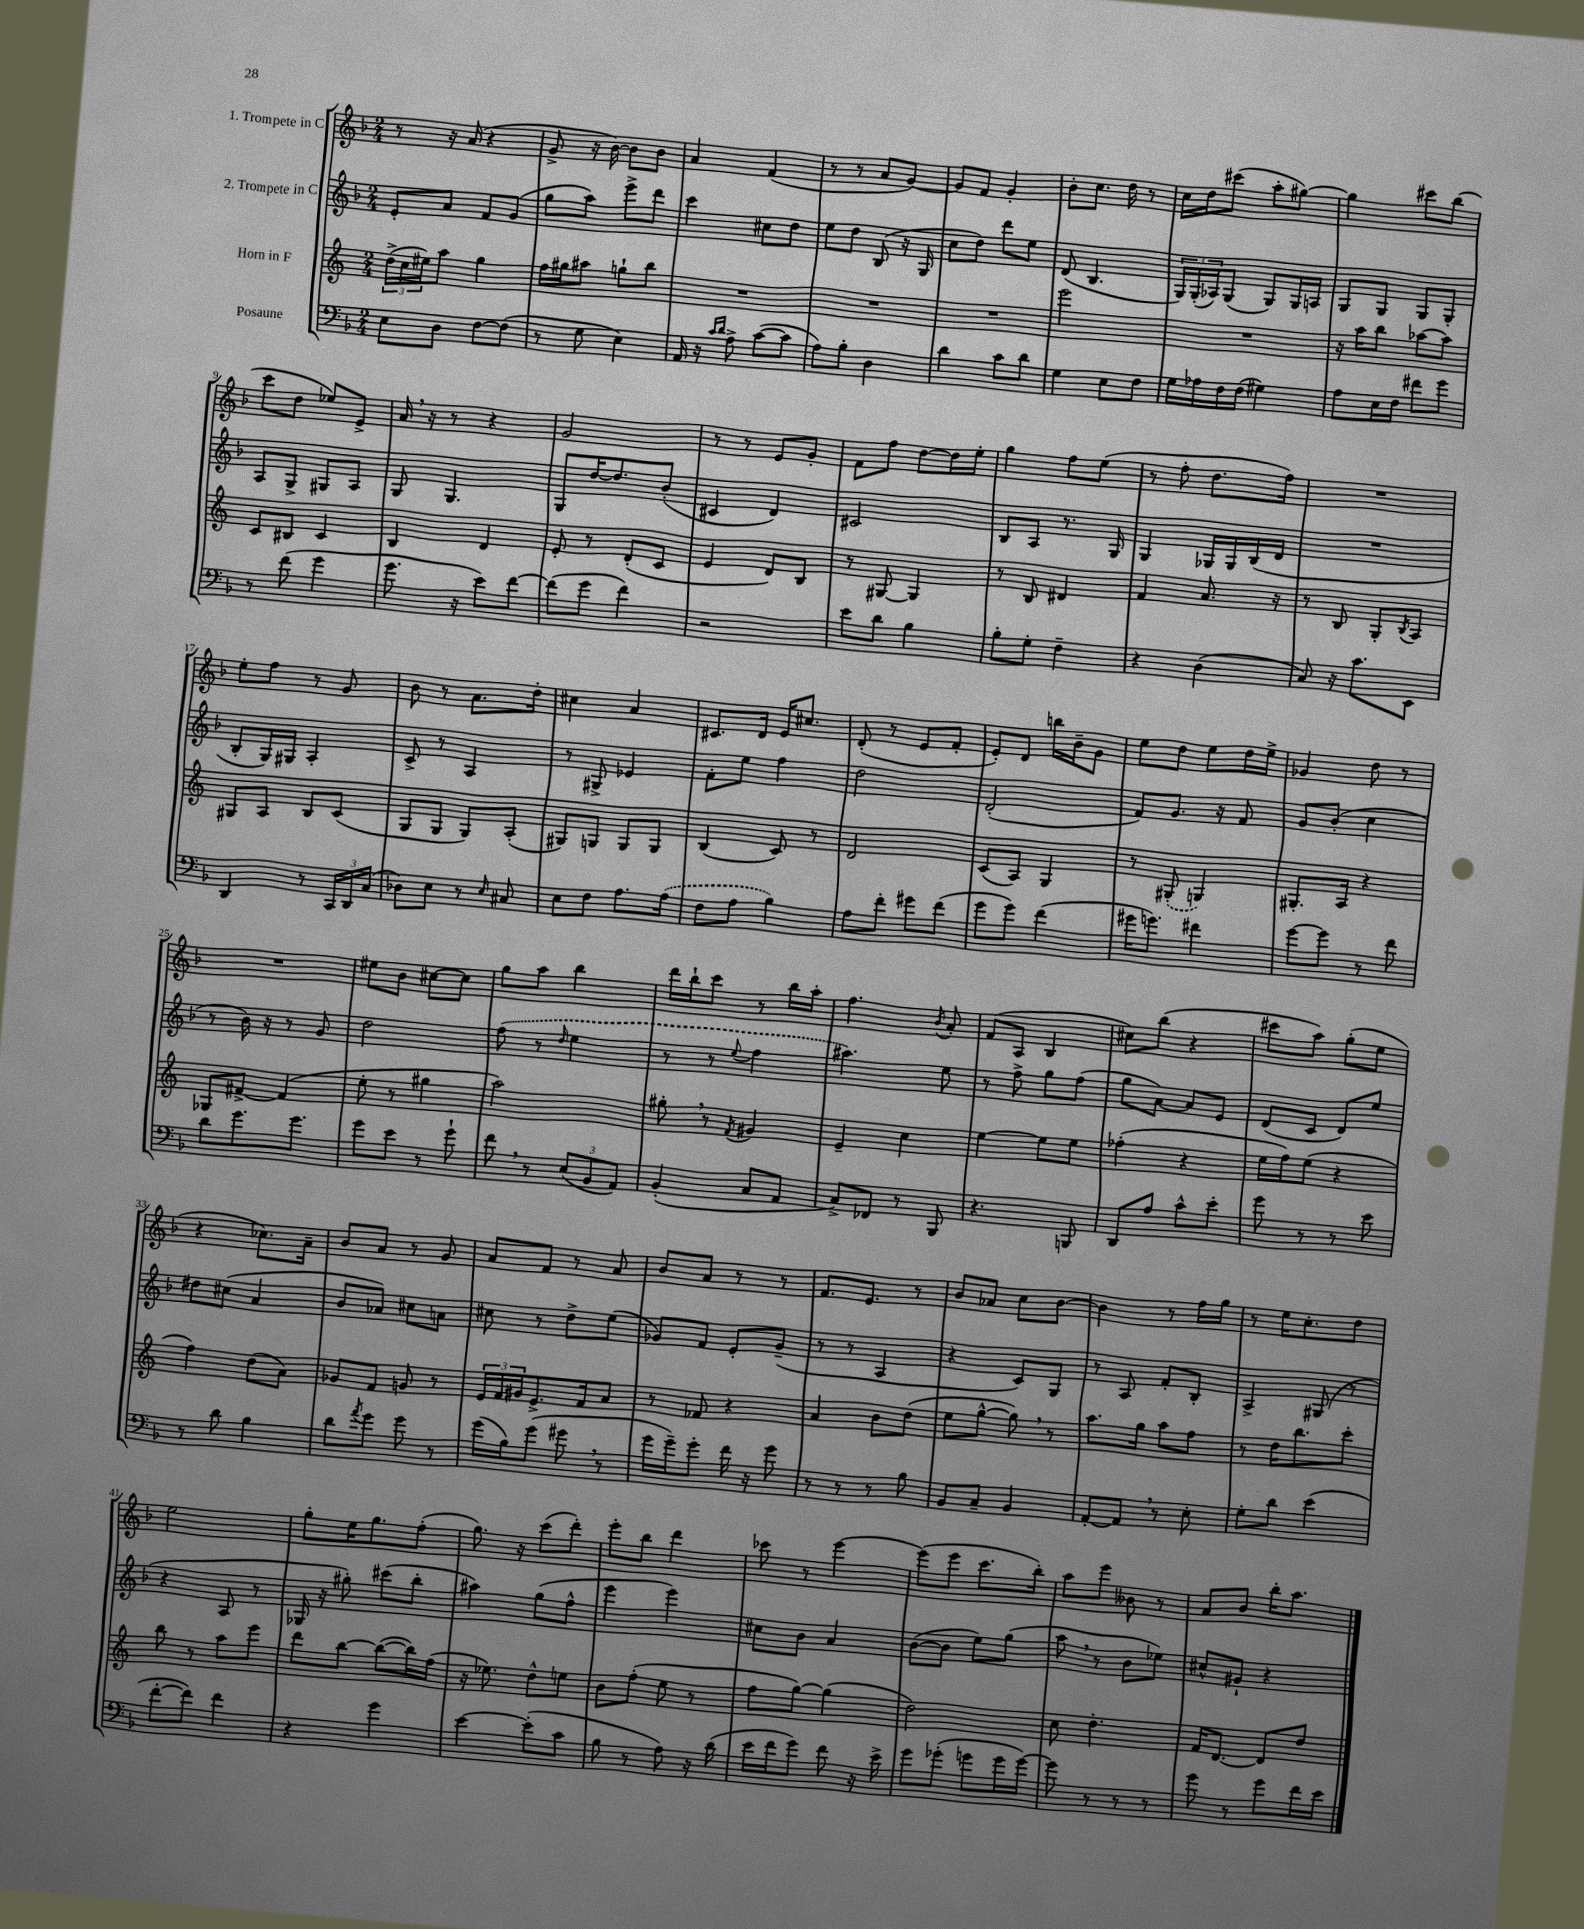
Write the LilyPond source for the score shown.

<<
\new StaffGroup <<
\new Staff = "s0" \with { instrumentName = "1. Trompete in C" } {
    \clef treble \key f \major \numericTimeSignature \time 2/4
    r8 r16 a'16( r4 |
    g'8-> r16 bes'16~) bes'8 bes'8 |
    a'4 f'4( |
    r8 r8 a'8 g'8~) |
    g'8 f'8 g'4-. |
    bes'8-. c''8. d''16 r8 |
    c''16 d''16 cis'''8( a''8-. gis''8~) |
    gis''4 cis'''8 bes''8( |
    c'''8 d''8 ees''8) e'8-> |
    a'16 \breathe r16 r8 r4 |
    g'2 |
    r8 r8 e'8 g'8-. |
    f'8 f''8 d''8~ d''16 e''16-. |
    g''4 f''8 e''8( |
    r8 f''8-. d''8. f''16) |
    R2 |
    e''8-. f''8 r8 g'8 |
    bes'8 r8 a'8. d''16-. |
    cis''4 a'4 |
    cis'8. d'16 e'16 cis''8. |
    d'8-.( r8 e'8 f'8-. |
    e'8-.) d'8 b''16 bes'16-- g'8 |
    e''8 d''8 e''8 d''16 e''16-> |
    ges'4 d''8 r8 |
    R2 |
    eis''8 bes'8 cis''8~ cis''8 |
    g''8 a''8 bes''4 |
    d'''16 bes''16-! c'''8 r8 bes''16 a''16-. |
    f''4. \acciaccatura { bes'8 } a'8-. |
    f'8( a8 bes4 |
    cis''8) bes''8( r4 |
    cis'''8 a''8) g''8-.( e''8 |
    r4 ces''8.) a'16-- |
    bes'8 a'8 r8 g'8 |
    a'8 f'8 r8 a'8 |
    bes'8 a'8 r8 r8 |
    f'8. e'8. r8 |
    bes'8 aes'8 c''8 bes'8~ |
    bes'4 r8 f''16 g''16 |
    r8 e''16 c''8.-. d''8 |
    e''2 |
    g''8-. e''16 g''8. f''8-.( |
    g''8.) r16 c'''8( d'''8-.) |
    e'''8-. bes''8 d'''4 |
    ces'''8 r8 e'''4~ |
    e'''8( e'''8 c'''8. bes''16-.) |
    a''8 e'''8 beses'8 r8 |
    a'8 bes'8 bes''16-. a''8. \bar "|." |
}
\new Staff = "s1" \with { instrumentName = "2. Trompete in C" } {
    \clef treble \key f \major \numericTimeSignature \time 2/4
    e'8-. a'8 f'8 g'8( |
    g''8 a''8) e'''8-> d'''8 |
    c'''4 cis''8 d''8 |
    e''8 d''8 bes8( r16 g16 |
    c''8 d''8) d'''8 e''8 |
    d'8( bes4. |
    \tuplet 3/2 { g16) g16-.( aes16) } g8( g8) g16 a16 |
    g8 g8 g8 g8-. |
    a8 g8-> gis8 a8 |
    g8 g4. |
    g8 d''16~ d''8. bes'8-.( |
    cis'4 d'4) |
    cis'2 |
    bes8 a8 r8. g16 |
    g4 ges16 ges16 bes16( d'16 |
    R2 |
    bes8-. g16) gis16 a4-. |
    c'8-> r8 a4 |
    r8 gis8-> ees'4 |
    f'8-. e''8 f''4 |
    d''2 |
    d'2-.( |
    f'8) g'8. r16 f'8 |
    g'8 bes'8-.( c''4 |
    r8 bes'16) r16 r8 g'8 |
    d''2 |
    \once \slurDashed f''8( r8 \grace { d''16 } e''4 |
    r8 r8 \appoggiatura { e''8 } f''4 |
    ais''4.) e''8 |
    r8 f''8-> g''8 f''8( |
    g''8 a'8~) a'8 e'8 |
    d'8( c'8 d'8) e''8 |
    dis''8 cis''8( a'4 |
    bes'8 aes'8) cis''8 a'8 |
    cis''8 r8 d''8-> e''8( |
    ges'8) f'8 e'8-. ges'8--( |
    r8 r8 a4 |
    r4 c'8) g8 |
    r8 a8 f'8-. bes8-. |
    a4-> gis8( r8 |
    r4 a8 r8 |
    ges16 r16 gis''8-.) cis'''8( bes''8-. |
    ais''4) g''8( f''8-^ |
    e'''4 e'''4) |
    cis''8 bes'8 a'4 |
    bes'8~( bes'8 e''8) g''8( |
    a''8 \breathe r8 bes'8 ees''8) |
    cis''8-^ gis'8-! r4 \bar "|." |
}
\new Staff = "s2" \with { instrumentName = "Horn in F" } {
    \clef treble \key c \major \numericTimeSignature \time 2/4
    \tuplet 3/2 { d''16->( c''16 eis''16) } a''8 g''4 |
    f''16 gis''16 ais''8 g''8-! b''8 |
    R2 |
    R2 |
    R2 |
    e'''2 |
    R2 |
    r16 a''16 b''8 aes''8~ aes''8 |
    c'8 bis8 c'4 |
    b4 d'4 |
    e'8-. r8 d'8-.( c'8 |
    e'4 d'8) b8 |
    r8 gis8~ gis4 |
    r8 b8 dis'4 |
    f'4 a'8. r16 |
    r8 b8 g8-. \acciaccatura { b8 } a8 |
    gis8 a8 b8 c'8( |
    g8 g8 g8) a8-.( |
    gis8) g8 g8 g8 |
    b4( c'8) r8 |
    d'2 |
    c'8( a8) g4 |
    r8 \once \slurDashed gis8-.( g4) |
    gis8.-. a16 r4 |
    ges8 fis'8~-> fis'4( |
    e''8-. r8 gis''4 |
    a''2) |
    gis''8-. \breathe r8 \acciaccatura { f'8 } gis'4 |
    e'4-- c''4 |
    e''4~ e''8 e''8 |
    fes''4-.( r4 |
    e''16 f''16) e''8( r4 |
    f''4) d''8( a'8) |
    ges'8 f'8 g'8 r8 |
    \tuplet 3/2 { e'16 f'16 gis'16 } e'8.-> f'16 a'8 |
    r8 fes'8 r4 |
    a'4 b'8 d''8( |
    e''8 g''8~-^ g''8) \breathe r8 |
    a''8. g''16 a''8 f''8 |
    r8 d''16 b''8. c'''8-. |
    b''8 r8 a''8 e'''8 |
    d'''8 b''8~ b''8~( b''16) f''16( |
    r16 ees''8.) d''8-^ e''8 |
    b'8 f''8-.( e''8 r8 |
    f''8 g''8~) g''4( |
    d''2) |
    c''8 d''4.-. |
    f'16 d'8.~ d'8 d''8 \bar "|." |
}
\new Staff = "s3" \with { instrumentName = "Posaune" } {
    \clef bass \key f \major \numericTimeSignature \time 2/4
    e8 d8 f8~ f8( |
    r8 g8 e4) |
    a,16 r16 \grace { c'16 d'16 } a8-> c'8~( c'8 |
    a8) bes8-. d4 |
    d'4 c'8 d'8 |
    g4 e8 f8 |
    g16 aes16 f16 f16( gis4) |
    a8 e16 f16 fis'8 g'8 |
    r8 f'8( g'4 |
    g'8. r16 e'8) f'8~ |
    f'8( g'8 f'4) |
    r2 |
    e'8 d'8 bes4 |
    bes8-. g8-. f4-- |
    r4 d4( |
    c8) r16 c'8. e,8 |
    d,4 r8 \tuplet 3/2 { c,16 d,16 c16( } |
    des8) e8 r8 \grace { e16 } cis8 |
    e8 f8 a8. \once \slurDashed a16( |
    f8 a8 bes4) |
    a8 f'8-. gis'8 f'8( |
    g'8 g'8) f'4( |
    gis'16 g'8.) fis'4 |
    g'8~ g'8 r8 f'8 |
    d'8 g'8. g'8. |
    g'8 e'8 r8 g'8-! |
    f'8 \breathe r8 \tuplet 3/2 { e8( bes,8 a,8) } |
    bes,4-.( c8 a,8 |
    c8->) fes,8 r8 bes,,8 |
    r4. b,,8 |
    d,8 a8 c'8-^ e'8-. |
    g'8 r8 r8 e'8 |
    r8 d'8 bes4 |
    d'8 \acciaccatura { a'8 } g'8 g'8 r8 |
    g'16( bes16) g'8( gis'8 \breathe r8 |
    g'16 g'16--) g'8-. f'16 r16 g'8 |
    r8 r8 r8 bes8 |
    bes,8 c8-- bes,4 |
    a,8~-. a,8 \breathe r8 e8-. |
    g8-. d'8 e'4( |
    f'8~-. f'8) f'4 |
    r4 g'4 |
    e'4~ e'8-.( c'8 |
    bes8 r8 a8) r16 d'16( |
    e'16 f'16 g'8) f'8 r16 e'16-> |
    g'8 ges'8-.( g'8 g'16 g'16~) |
    g'8 r8 r8 r8 |
    g'8 r8 g'8 f'16 e'16 \bar "|." |
}
>>
>>
